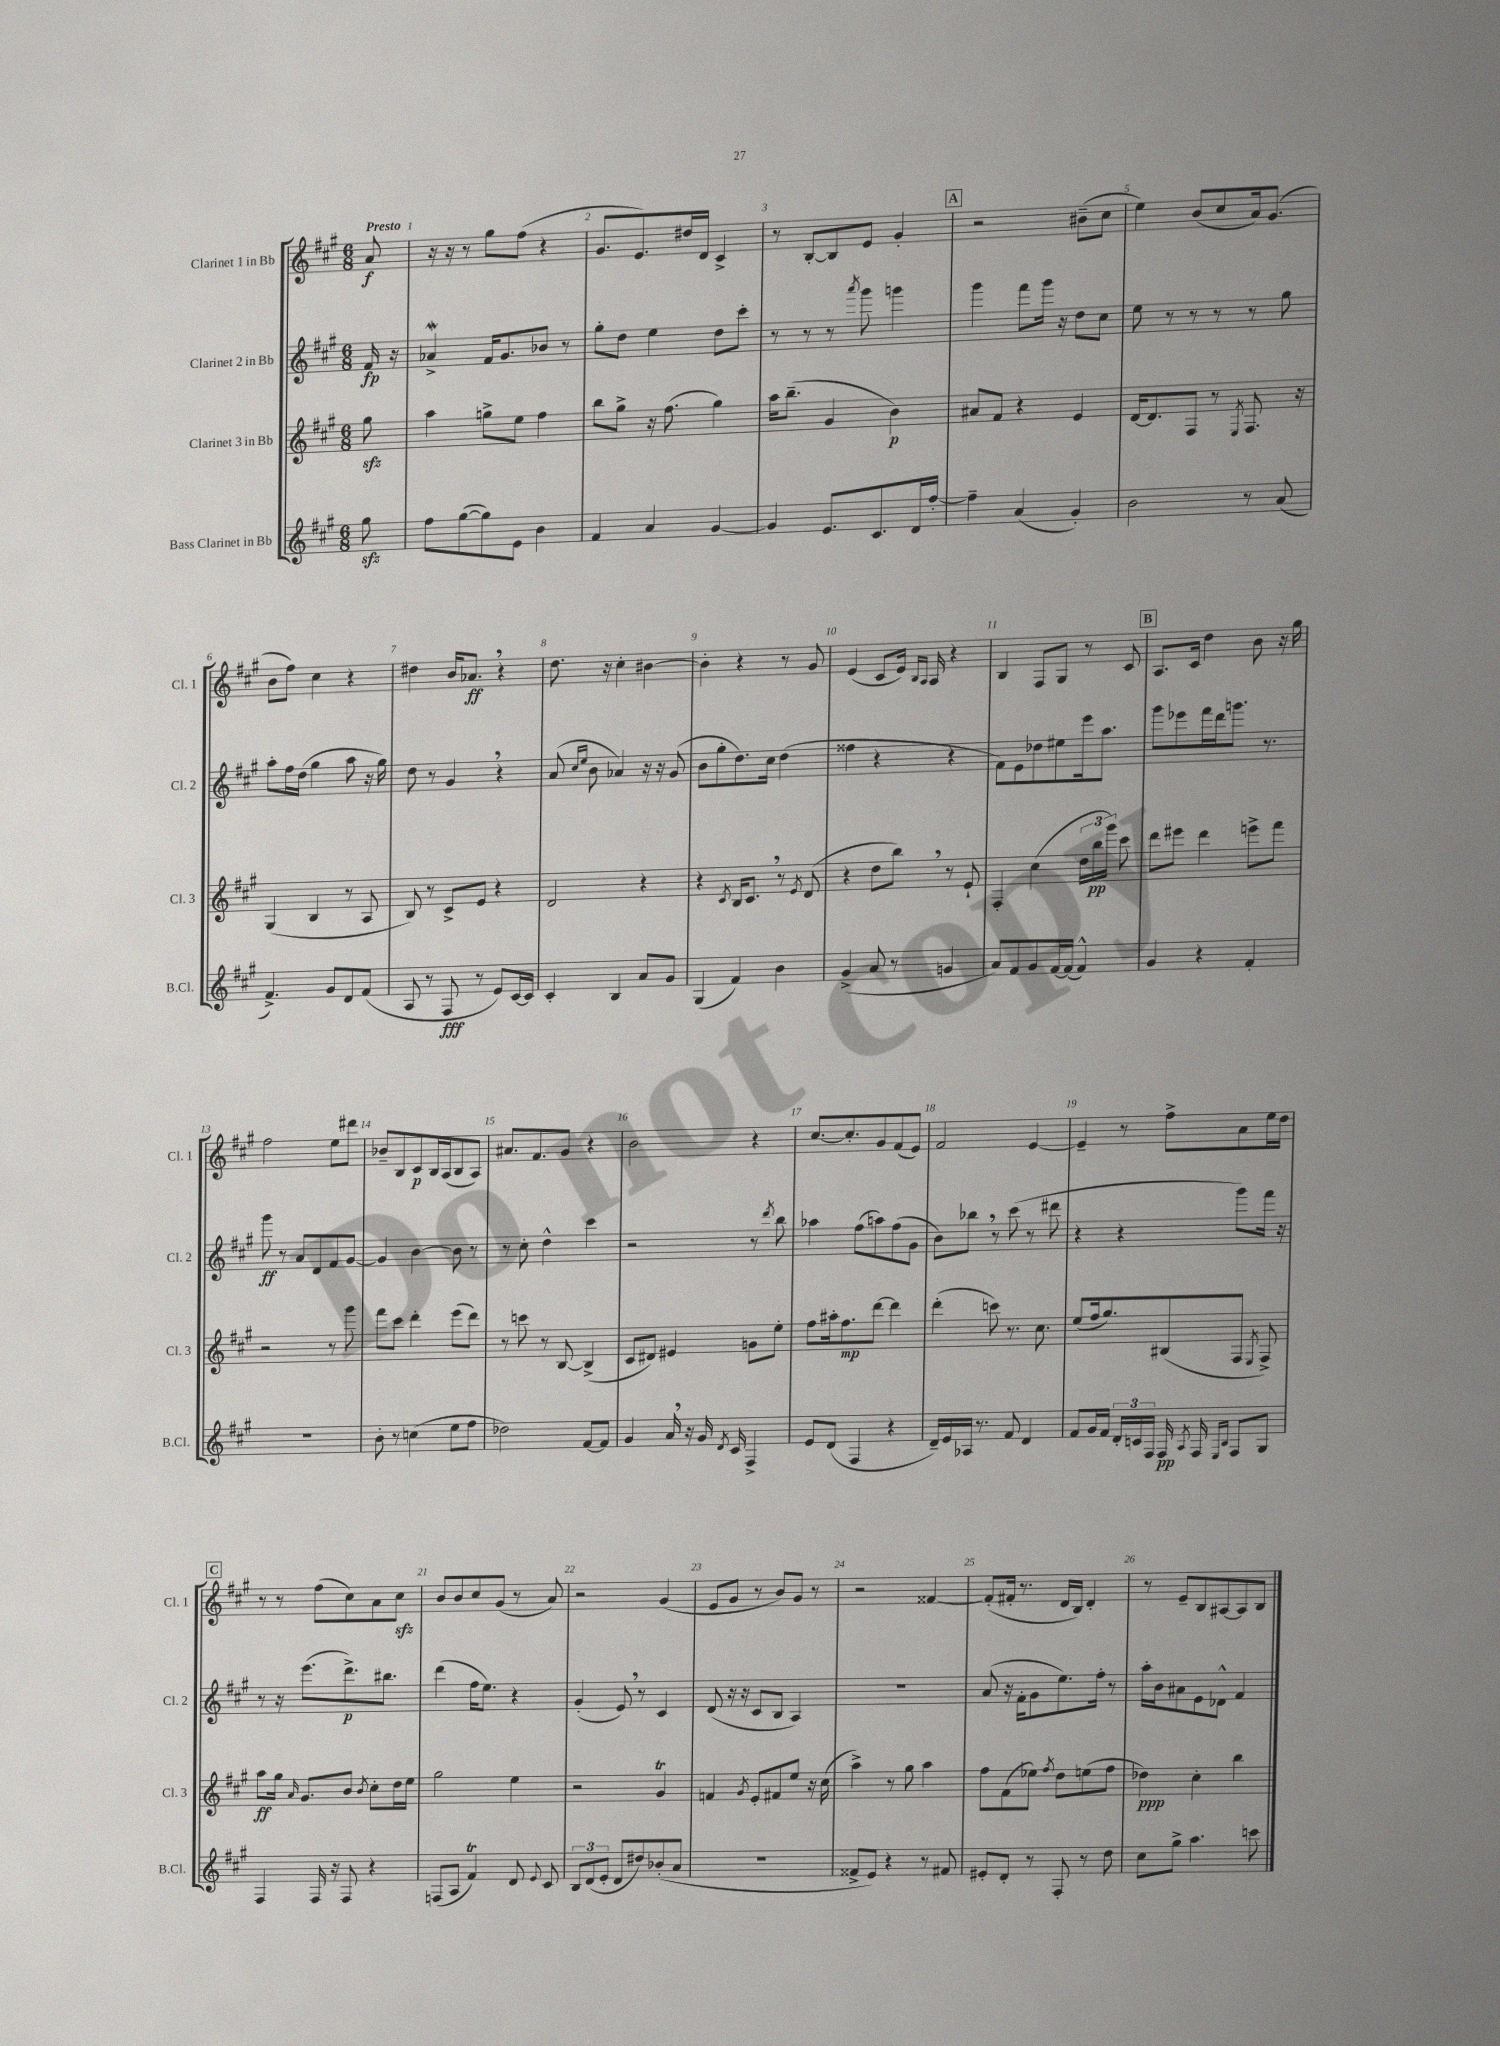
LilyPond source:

<<
\new StaffGroup <<
\new Staff = "s0" \with { instrumentName = "Clarinet 1 in Bb" shortInstrumentName = "Cl. 1" } {
    \clef treble \key a \major \numericTimeSignature \time 6/8 \partial 8 \tempo "Presto"
    \autoBeamOff a'8\f |
    r16 r16 r8 gis''8[ fis''8]( r4 |
    gis'8.[ e'8.) dis''16 d'16] cis'4-> |
    r8 b8[~-. b8 e'8] gis'4-. |
    \mark \markup { \box "A" } r2 bis'8[--( cis''8] |
    e''4) b'8[( cis''8 a'16) gis'8.]( |
    b'8[ fis''8]) cis''4 r4 |
    dis''4 b'16[ aes'8.]\ff \breathe r4 |
    d''8. r16 cis''4-. bis'4~ |
    bis'4-. r4 r8 gis'8 |
    e'4( cis'8[ e'16]) \grace { b16[ a16] } a16 r4 |
    b4 fis8[ gis8] r8 cis'8 |
    \mark \markup { \box "B" } a8.[ cis'16] d''4 b'8 r16 gis''16 |
    fis''2 e''8[ dis'''8] |
    bes'8[-- b8 cis'8\p b16 a16( b8 a8]) |
    ais'8.[ fis'8. gis'8] r4 |
    b'2 r4 |
    cis''8.[~ cis''8.-. gis'8 fis'8( e'8]) |
    fis'2 e'4~ |
    e'4-- r8 fis''8[-> a'8 e''16 d''16] |
    \mark \markup { \box "C" } r8 r8 fis''8[( cis''8) a'8 cis''8]\sfz |
    b'8[ b'8 cis''8 gis'8]( r8 a'8) |
    r2 gis'4( |
    e'8[ gis'8] r8 b'8[) gis'8] r8 |
    r2 fisis'4~ |
    fisis'8[-.( fis'16]-. r8. d'16[ b16]) d'4-. |
    r8 e'8[-- b8 ais8~ ais8 b8] \bar "|." |
}
\new Staff = "s1" \with { instrumentName = "Clarinet 2 in Bb" shortInstrumentName = "Cl. 2" } {
    \clef treble \key a \major \numericTimeSignature \time 6/8 \partial 8
    \autoBeamOff fis'16\fp r16 |
    aes'4->\mordent fis'16[ gis'8. bes'8] r8 |
    gis''8[-. d''8] e''4 d''8[ cis'''8]-. |
    r8 r8 r8 \acciaccatura { a'''8 } gis'''8 g'''4 |
    \mark \markup { \box "A" } gis'''4 fis'''8[ gis'''16] r16 d''8[ cis''8] |
    e''8 r8 r8 r8 r8 gis''8 |
    a''8[-. fis''16 d''16]( gis''4 a''8 r16 gis''16) |
    d''8 r8 gis'4 \breathe r4 |
    a'8( \grace { cis''16[ e''16] } b'8 aes'4) r16 r16 gis'8( |
    b'8[ gis''8-. d''8.) cis''16] d''4( |
    fisis''4 r4 r4 |
    fis'8[) e'8 des''8 eis''8 e'''16 a''8.] |
    \mark \markup { \box "B" } gis'''8[ ees'''8 fis'''16 d'''16 g'''8.] r8. |
    gis'''8\ff r8 a'8[ d'8 fis'8 gis'8]~ |
    gis'4 b'4~ b'8 r8 |
    r8 cis''8-. d''4-^ cis'''4 |
    r2 r8 \acciaccatura { d'''8 } b''8 |
    aes''4 fis''8[( a''8) fis''8( gis'8] |
    b'8[) bes''8] \breathe r8 cis'''8( r8 dis'''8 |
    r4 r4 gis'''8[) fis'''16] r16 |
    \mark \markup { \box "C" } r8 r16 e'''8.[( d'''8.->\p) bis''8.] |
    d'''4( fis''16[ e''8.]) r4 |
    gis'4-.( e'8) \breathe r8 cis'4 |
    d'8( r16 r16 cis'8[ b8] a4) |
    R2. |
    a'8( r16 fis'16[-. gis'8 e''8.) fis''16]-. r8 |
    a''16[-. b'16 ais'8 e'8 des'8]-^ fis'4 \bar "|." |
}
\new Staff = "s2" \with { instrumentName = "Clarinet 3 in Bb" shortInstrumentName = "Cl. 3" } {
    \clef treble \key a \major \numericTimeSignature \time 6/8 \partial 8
    \autoBeamOff gis''8\sfz |
    a''4 g''8[-> e''8] fis''4 |
    b''8[ gis''8]-> r16 fis''8.( gis''4) |
    a''16[ b''8.]--( gis'4 b'4\p) |
    \mark \markup { \box "A" } ais'8[ fis'8] r4 e'4 |
    d'16[~ d'8. fis8] r8 \acciaccatura { e8 } fis8. r16 |
    gis4( b4 r8 a8 |
    b8) r8 cis'8[-> e'8] r4 |
    d'2 r4 |
    r4 \acciaccatura { cis'8 } b16[ cis'8.] \breathe r8 \acciaccatura { e'8 } d'8( |
    r4 d''8[ b''8]) \breathe r8 e'8-! |
    fis4-. cis''4( \tuplet 3/2 { d''16[ b''16\pp gis'''16]) } cis'''8 |
    \mark \markup { \box "B" } d'''8[ eis'''8] d'''4 e'''8[-> fis'''8] |
    r2 r8 gis'''8 |
    fis'''8[ cis'''8] d'''4-. e'''8[( d'''8]) |
    r8 c'''8 r8 b8~ b4->( |
    cis'8[ dis'8]) eis'4 g'8[ e''8]-. |
    fis''8[ ais''16-. fis''8.\mp d'''8]~ d'''4 |
    d'''4-.( c'''8) r8. cis''8. |
    e''8[( fis''16 gis''8.) bis8( fis8] \acciaccatura { e8 } fis8->) |
    \mark \markup { \box "C" } a''8[\ff gis''16] \grace { a'16 } gis'8.[ b'8] \acciaccatura { b'8 } cis''8[-. d''16 e''16] |
    gis''2 e''4 |
    r2 gis'4\trill |
    f'4 \acciaccatura { gis'8 } e'8[-. fis'8 e''8] r16 cis''16( |
    a''4->) r8 gis''8 a''4 |
    fis''8[ fis'8( ees''8]) \acciaccatura { fis''8 } d''8[ e''8( fis''8] |
    des''4\ppp) cis''4-. b''4 \bar "|." |
}
\new Staff = "s3" \with { instrumentName = "Bass Clarinet in Bb" shortInstrumentName = "B.Cl." } {
    \clef treble \key a \major \numericTimeSignature \time 6/8 \partial 8
    \autoBeamOff gis''8\sfz |
    fis''8[ gis''8~( gis''8) e'8] b'4 |
    fis'4 a'4 gis'4~ |
    gis'4 e'8.[ cis'8. d'16 fis''16]~-. |
    \mark \markup { \box "A" } fis''4-- a'4( gis'4-.) |
    b'2 r8 a'8( |
    fis'4.->) gis'8[ d'8 fis'8]( |
    a8 r8 fis8\fff r8 e'8[) cis'16~ cis'16] |
    cis'4-. b4 a'8[ gis'8] |
    gis4( fis'4) b'4 |
    gis'4->( a'8 r8 g'4 |
    a'8[) fis'8 gis'8 fis'16~ fis'16]( fis'4-^) |
    \mark \markup { \box "B" } gis'4 r4 fis'4-. |
    R2. |
    b'8-. r8 c''4( e''8[ fis''8] |
    des''2) fis'8[~ fis'8] |
    gis'4 a'16 \breathe r16 gis'16 \acciaccatura { d'8 } cis'16 fis4-> |
    e'8[ d'8]( fis4 r4 |
    d'16[--) e'16 aes16] r8. fis'8 d'4 |
    fis'8[ gis'16 fis'16] \tuplet 3/2 { d'16[-. c'16 fis16] } fis16\pp \acciaccatura { a8 } fis16 \grace { e16[ b16] } fis8[ gis8] |
    \mark \markup { \box "C" } fis4 fis16 r16 fis8 r4 |
    f8[( a8] fis'4\trill) d'8 \appoggiatura { e'8 } cis'8 |
    \tuplet 3/2 { b8[ d'8( e'8]-. } d'8[ dis''8) bes'8-.( a'8] |
    R2. |
    fisis'8[-> e'8]) r4 r8 fis'8 |
    eis'8[-. d'8]-. r8 fis8-. r8 d''8 |
    cis''8[ gis''8]-> a''4. c'''8 \bar "|." |
}
>>
>>
\layout { \context { \Score \override BarNumber.break-visibility = ##(#f #t #t) barNumberVisibility = #all-bar-numbers-visible } }
